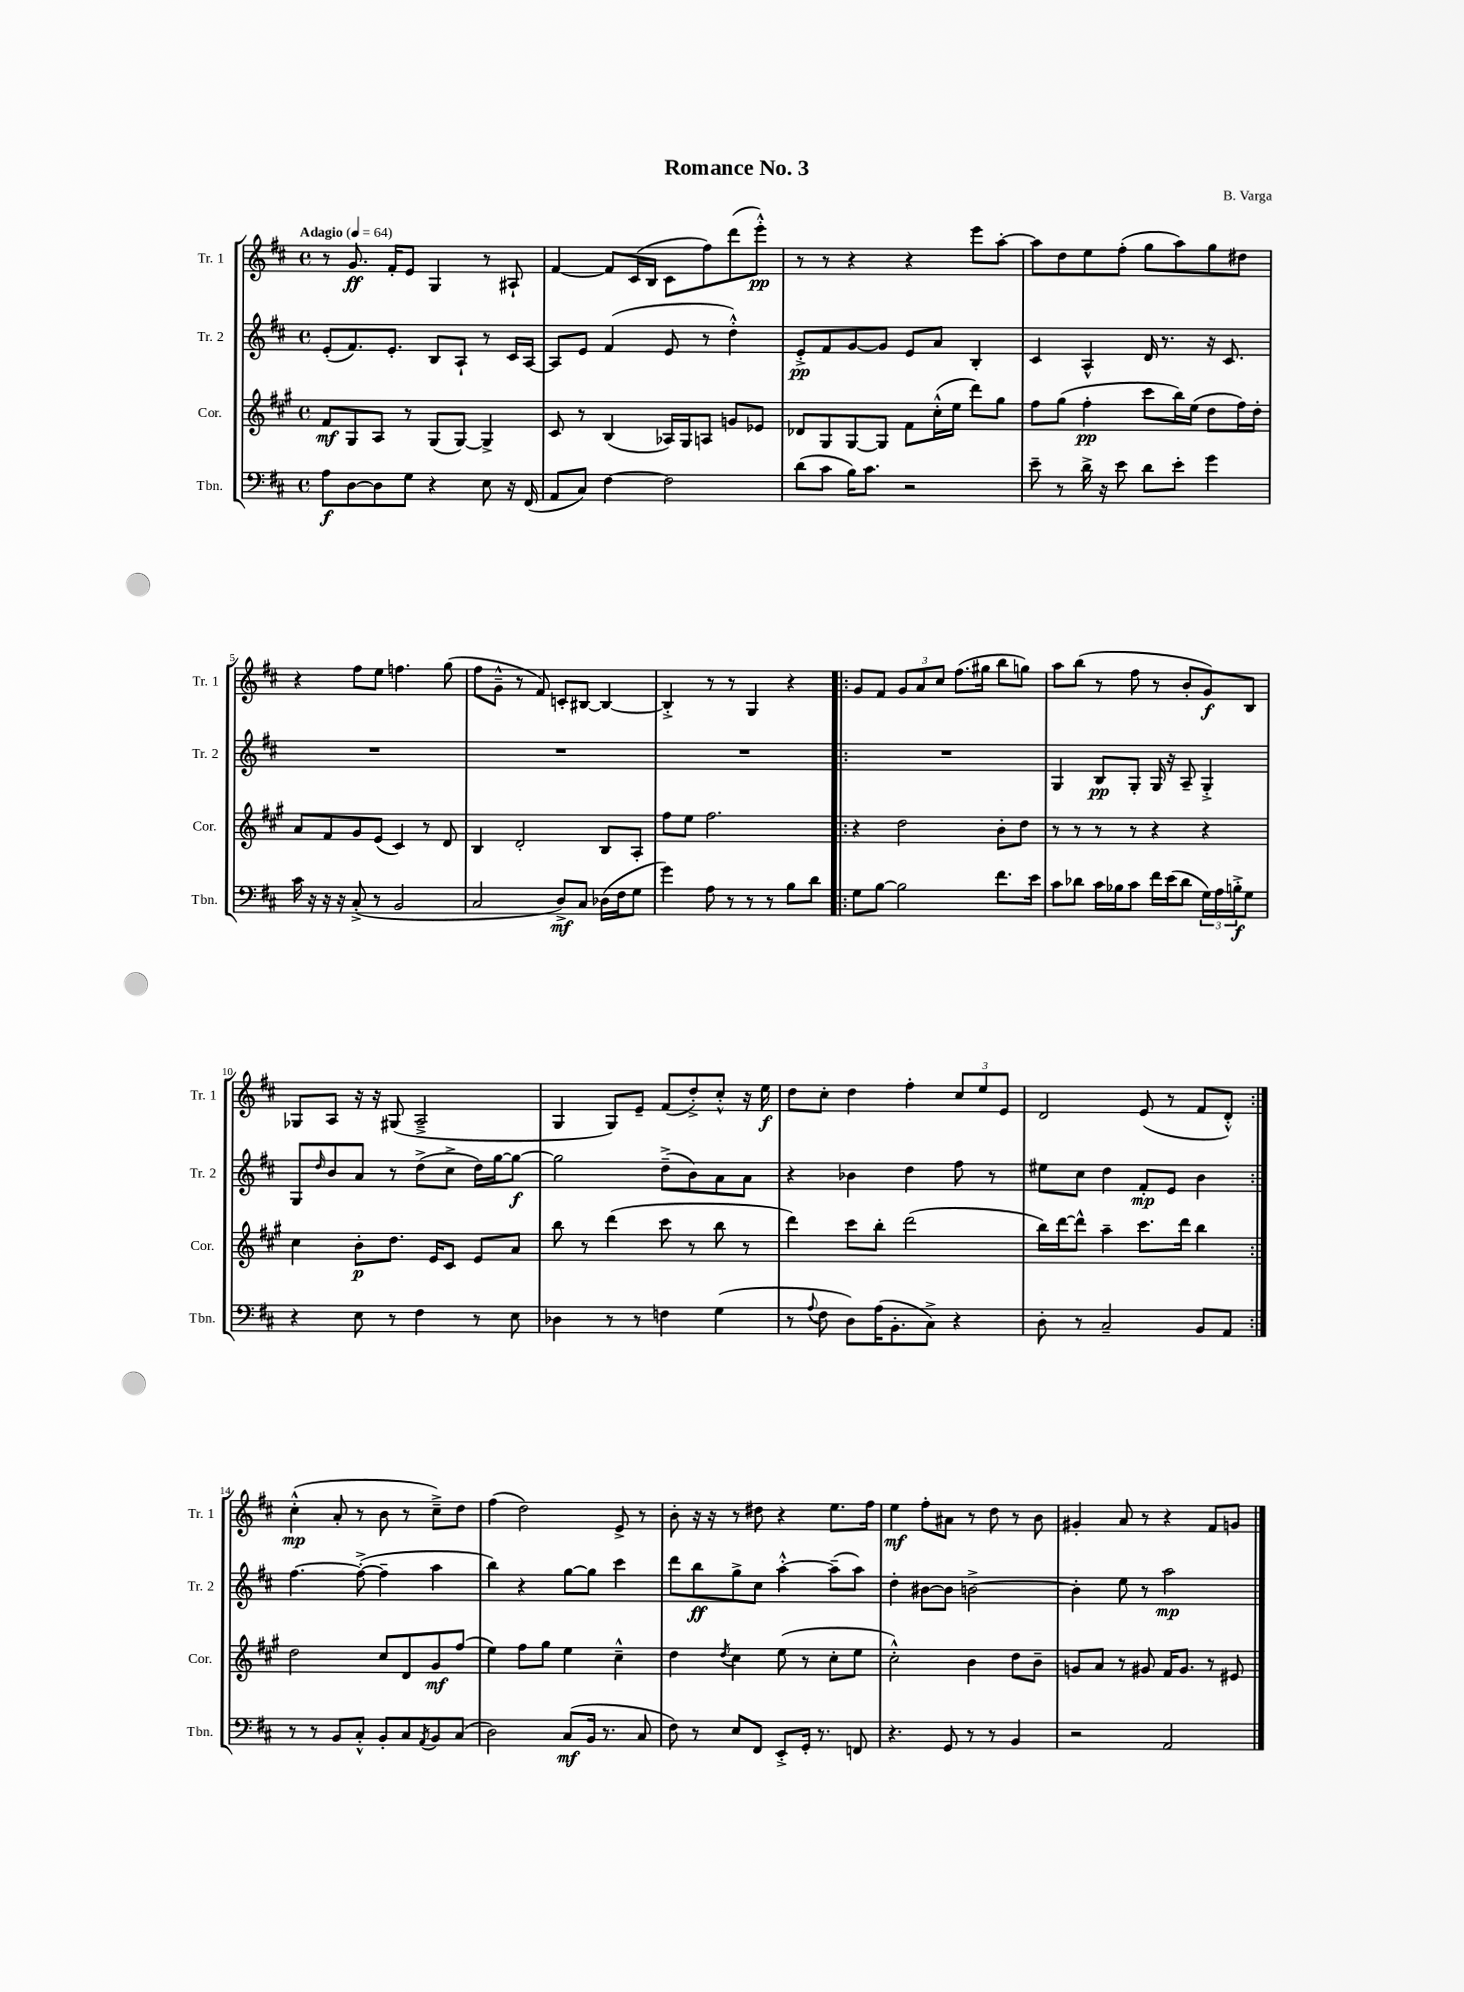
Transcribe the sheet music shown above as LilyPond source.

\header { title = "Romance No. 3" composer = "B. Varga" }
<<
\new StaffGroup <<
\new Staff = "s0" \with { instrumentName = "Tr. 1" shortInstrumentName = "Tr. 1" } {
    \clef treble \key d \major \defaultTimeSignature \time 4/4 \tempo "Adagio" 4 = 64
    r8 g'8.\ff fis'16-. e'8 g4 r8 ais8-! |
    fis'4~ fis'8 cis'16( b16 cis'8 fis''8) d'''8( e'''8-.-^\pp) |
    r8 r8 r4 r4 e'''8 a''8~-. |
    a''8 d''8 e''8 fis''8-.( g''8 a''8) g''8 dis''8 |
    r4 fis''8 e''8 f''4. g''8( |
    fis''8 g'8---^ r8 fis'8) c'8-. bis8~ bis4~ |
    bis4-.-> r8 r8 g4 r4 |
    \repeat volta 2 { g'8 fis'8 \tuplet 3/2 { g'8 a'8 cis''8 } fis''8.( gis''16 b''8 g''8) |
    a''8 b''8( r8 fis''8 r8 b'8-. g'8\f) b8 |
    ges8 a8 r16 r16 gis8( a2---> |
    g4 g8) e'8-- fis'8( d''8-.->) cis''8-.-^ r16 e''16\f |
    d''8 cis''8-. d''4 fis''4-. \tuplet 3/2 { cis''8 e''8 e'8 } |
    d'2 e'8( r8 fis'8 d'8-.-^) | }
    cis''4-.-^\mp( a'8-. r8 b'8 r8 cis''8--->) d''8 |
    fis''4( d''2) e'8-> r8 |
    b'8-. r16 r16 r8 dis''8 r4 e''8. fis''16 |
    e''4\mf fis''8-. ais'8 r8 d''8 r8 b'8 |
    gis'4-. a'8 r8 r4 fis'8 g'8 \bar "|." |
}
\new Staff = "s1" \with { instrumentName = "Tr. 2" shortInstrumentName = "Tr. 2" } {
    \clef treble \key d \major \defaultTimeSignature \time 4/4
    e'8-.( fis'8.) e'8.-. b8 a8-! r8 cis'16 a16~ |
    a8 e'8 fis'4( e'8 r8 d''4-.-^) |
    e'8-.->\pp fis'8 g'8~ g'8 e'8 a'8 b4-. |
    cis'4 a4-^ d'16 r8. r16 cis'8. |
    R1 |
    R1 |
    R1 |
    \repeat volta 2 { R1 |
    g4 b8\pp g8-. g16 r16 a8-- g4-.-> |
    g8 \grace { d''16 } b'8 a'8 r8 d''8->( cis''8-> d''16) g''16~ g''8~\f |
    g''2 d''8--->( b'8) a'8 a'8 |
    r4 bes'4 d''4 fis''8 r8 |
    eis''8 cis''8 d''4 fis'8-.\mp e'8 b'4 | }
    fis''4.~ fis''8~-.->( fis''4-- a''4 |
    b''4) r4 g''8~ g''8 cis'''4 |
    d'''8 b''8\ff g''8-> cis''8 a''4~-.-^ a''8--( a''8) |
    d''4-. bis'8~ bis'8 b'2~-> |
    b'4-. e''8 r8 a''2\mp \bar "|." |
}
\new Staff = "s2" \with { instrumentName = "Cor." shortInstrumentName = "Cor." } {
    \clef treble \key a \major \defaultTimeSignature \time 4/4
    fis'8\mf gis8 a8 r8 gis8( gis8~) gis4-> |
    cis'8 r8 b4( aes16) gis16 a8 g'8 ees'8 |
    des'8 gis8 gis8~ gis8 fis'8 cis''16-.-^( e''16 d'''8) gis''8 |
    fis''8 gis''8( fis''4-.\pp cis'''8 b''16) e''16( d''8 fis''16) d''16-. |
    a'8 fis'8 gis'8 e'8( cis'4) r8 d'8 |
    b4 d'2-. b8 a8-. |
    fis''8 e''8 fis''2. |
    \repeat volta 2 { r4 d''2 b'8-. d''8 |
    r8 r8 r8 r8 r4 r4 |
    cis''4 b'8-.\p d''8. e'16 cis'8 e'8 a'8 |
    b''8 r8 d'''4( cis'''8 r8 b''8 r8 |
    d'''4) cis'''8 b''8-. d'''2( |
    b''16) d'''16~ d'''8-^ a''4-- cis'''8. d'''16 b''4 | }
    d''2 cis''8 d'8 gis'8\mf fis''8( |
    e''4) fis''8 gis''8 e''4 cis''4---^ |
    d''4 \acciaccatura { d''8 } cis''4 e''8( r8 cis''8-. e''8 |
    cis''2-.-^) b'4 d''8 b'8-- |
    g'8 a'8 r8 gis'8 fis'16 gis'8. r8 eis'8 \bar "|." |
}
\new Staff = "s3" \with { instrumentName = "Tbn." shortInstrumentName = "Tbn." } {
    \clef bass \key d \major \defaultTimeSignature \time 4/4
    a8\f d8~ d8 g8 r4 e8 r16 fis,16( |
    a,8 cis8) fis4~ fis2 |
    d'8( cis'8 b16) cis'8. r2 |
    e'8-- r8 d'16-> r16 e'8 d'8 e'8-. g'4 |
    cis'16 r16 r16 r16 cis8-.->( r8 b,2 |
    cis2 d8->\mf) cis8 des16( fis16 g8 |
    g'4) a8 r8 r8 r8 b8 d'8 |
    \repeat volta 2 { g8 b8~ b2 fis'8. e'16 |
    cis'8 des'8 cis'16 bes16 cis'8 fis'16 e'16( des'8 \tuplet 3/2 { g16) a16 b16-.->\f } g8 |
    r4 e8 r8 fis4 r8 e8 |
    des4 r8 r8 f4 g4( |
    r8 \appoggiatura { a8 } fis8 d8) a16( b,8.-. cis8->) r4 |
    d8-. r8 cis2-- b,8 a,8 | }
    r8 r8 b,8 cis8-.-^ b,8-. cis8 \acciaccatura { a,8 } b,8 cis8( |
    d2) cis8\mf( b,16 r8. cis8 |
    fis8) r8 e8 fis,8 e,8-.-> g,16-. r8. f,8 |
    r4. g,8 r8 r8 b,4 |
    r2 a,2 \bar "|." |
}
>>
>>
